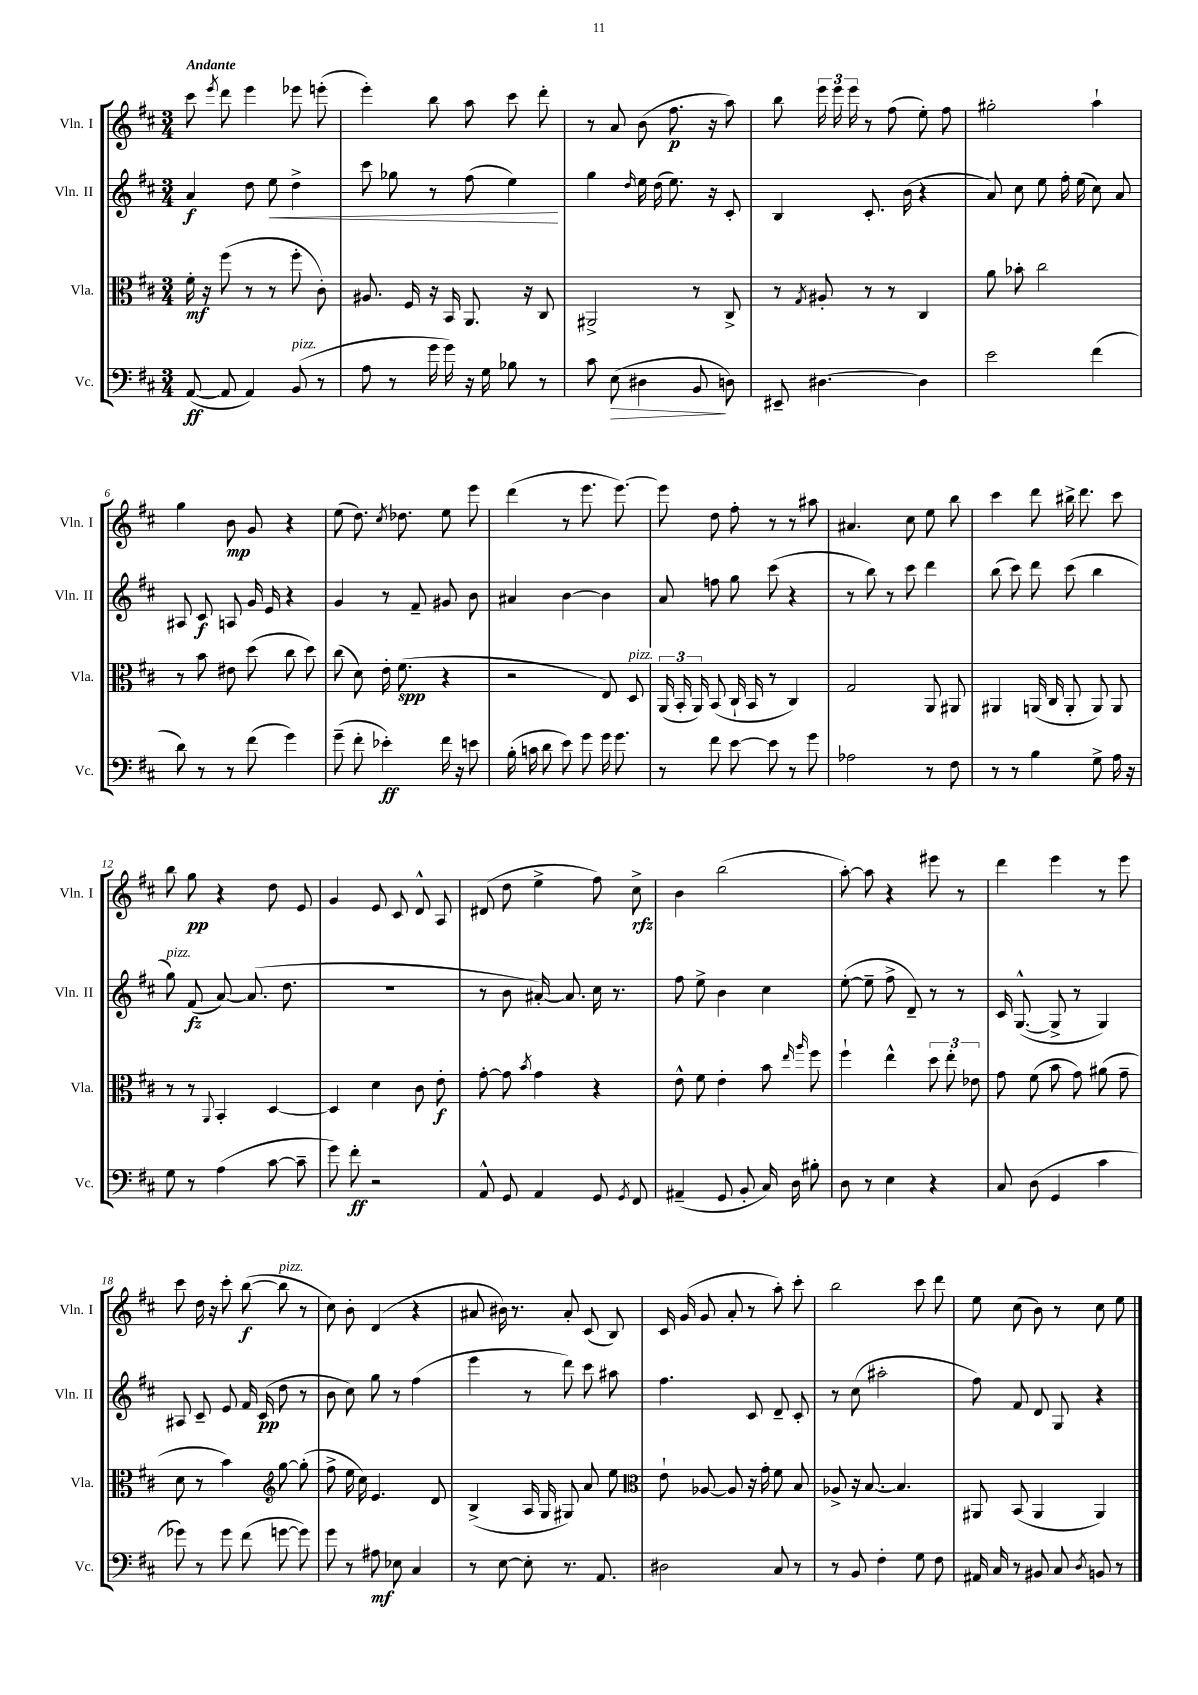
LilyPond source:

<<
\new StaffGroup <<
\new Staff = "s0" \with { instrumentName = "Vln. I" shortInstrumentName = "Vln. I" } {
    \clef treble \key d \major \numericTimeSignature \time 3/4 \tempo "Andante"
    \autoBeamOff cis'''8 \acciaccatura { e'''8 } d'''8 e'''4 ees'''8 e'''8-.( |
    e'''4-.) b''8 a''8 cis'''8 d'''8-. |
    r8 a'8 b'8( fis''8.\p r16 a''8) |
    b''8 \tuplet 3/2 { e'''16 e'''16 e'''16 } r8 fis''8( e''8-.) fis''8 |
    gis''2-. a''4-! |
    g''4 b'8\mp g'8 r4 |
    e''8( d''8.) \acciaccatura { cis''8 } des''8. e''8 e'''8 |
    d'''4( r8 e'''8. e'''8.~) |
    e'''8 d''8 fis''8-. r8 r8 ais''8 |
    ais'4. cis''8 e''8 b''8 |
    cis'''4 d'''8 bis''16-> d'''8. cis'''8 |
    b''8 g''8\pp r4 d''8 e'8 |
    g'4 e'8 cis'8 d'8-^ a8 |
    dis'8( d''8 e''4-> fis''8) cis''8->\rfz |
    b'4 b''2( |
    a''8~-.) a''8 r4 eis'''8 r8 |
    d'''4 e'''4 r8 e'''8 |
    cis'''8 d''16 r16 cis'''8-. b''8~\f( b''8^\markup { \italic "pizz." } r8 |
    cis''8) b'8-. d'4( r4 |
    ais'8 bis'16) r8. ais'8-. cis'8( b8) |
    cis'16 g'16( g'8 a'8-. r8 a''8-.) cis'''8-. |
    b''2 cis'''8 d'''8 |
    e''8 cis''8( b'8) r8 cis''8 e''8 \bar "|." |
}
\new Staff = "s1" \with { instrumentName = "Vln. II" shortInstrumentName = "Vln. II" } {
    \clef treble \key d \major \numericTimeSignature \time 3/4
    \autoBeamOff a'4\f d''8 e''8\< d''4-> |
    cis'''8 ges''8 r8 fis''8( e''4\!) |
    g''4 \grace { d''16 } e''16 d''16( e''8.) r16 cis'8-. |
    b4 cis'8.-. b'16( r4 |
    a'8) cis''8 e''8 fis''16-. e''16( cis''8) a'8 |
    ais8 cis'8\f a8 g'16 e'16 r4 |
    g'4 r8 fis'8-- gis'8 b'8 |
    ais'4 b'4~ b'4 |
    a'8 f''8 g''8 cis'''8( r4 |
    r8 b''8) r8 cis'''8 d'''4 |
    b''8( cis'''8) d'''8 cis'''8( b''4 |
    g''8^\markup { \italic "pizz." }) fis'8\fz( a'8~) a'8.( d''8. |
    R2. |
    r8 b'8 ais'16~-.) ais'8. cis''16 r8. |
    fis''8 e''8-> b'4 cis''4 |
    e''8~-.( e''8-- fis''8-> d'8--) r8 r8 |
    cis'16 g8.~-^( g8-> r8 g4) |
    ais8 cis'8-- e'8 fis'16 cis'16\pp( d''8 r8 |
    b'8 cis''8) g''8 r8 fis''4( |
    e'''4 r8 d'''8) cis'''8 ais''8 |
    fis''4. cis'8 d'8-- cis'8-. |
    r8 cis''8( ais''2-. |
    fis''8) fis'8 d'8 g8 r4 \bar "|." |
}
\new Staff = "s2" \with { instrumentName = "Vla." shortInstrumentName = "Vla." } {
    \clef alto \key d \major \numericTimeSignature \time 3/4
    \autoBeamOff fis'16-.\mf r16 fis''8( r8 r8 fis''8-. cis'8-.) |
    ais8. fis16 r16 b,16 a,8. r16 cis8 |
    ais,2-> r8 cis8-> |
    r8 \acciaccatura { g8 } ais8-. r8 r8 cis4 |
    a'8 bes'8-. cis''2 |
    r8 b'8 eis'8 d''8( cis''8 d''8) |
    cis''8( d'8) e'16-. fis'8.\spp( r4 |
    r2 e8) d8^\markup { \italic "pizz." } |
    \tuplet 3/2 { a,16( b,16-. a,16) } b,8( cis16-! b,16 r8 cis4) |
    g2 a,8 ais,8 |
    ais,4 a,16( cis16 a,8-. a,8) a,8 |
    r8 r8 \appoggiatura { a,8 } b,4-. d4~ |
    d4 d'4 cis'8 e'8-.\f |
    g'8~-. g'8 \acciaccatura { b'8 } g'4 r4 |
    e'8-^ fis'8 e'4-. b'8 \grace { e''16 a''16 } fis''8 |
    fis''4-! e''4-^ \tuplet 3/2 { d''8 e''8-. ees'8 } |
    g'8 fis'8( b'8 g'8) ais'8( g'8-- |
    d'8 r8 b'4) \clef treble g''8~ g''8-.( |
    fis''8-> e''16 cis''16) e'4. d'8 |
    b4->( a16 g16 gis8) a'8 e''8 |
    \clef alto e'8-! aes8~ aes8 r16 g'16-. fis'8 b8 |
    aes8-> r16 b8.~ b4. |
    ais,8 b,8( ais,4 ais,4) \bar "|." |
}
\new Staff = "s3" \with { instrumentName = "Vc." shortInstrumentName = "Vc." } {
    \clef bass \key d \major \numericTimeSignature \time 3/4
    \autoBeamOff a,8~\ff( a,8 a,4) b,8^\markup { \italic "pizz." }( r8 |
    a8 r8 g'16 g'16) r16 g16 bes8 r8 |
    cis'8 e8\>( dis4 b,8\! d8) |
    eis,8-- dis4.~ dis4 |
    e'2 fis'4( |
    d'8) r8 r8 fis'8( g'4) |
    g'8--( fis'8-. ees'4-.\ff) fis'16 r16 e'8 |
    b16-.( c'16 d'8 e'8) g'8 g'16 g'8. |
    r8 fis'8 e'8~ e'8 r8 g'8 |
    aes2 r8 fis8 |
    r8 r8 b4 g8-> a16 r16 |
    g8 r8 a4( cis'8~ cis'8-- |
    g'8) fis'8-.\ff r2 |
    a,8-^ g,8 a,4 g,8 \acciaccatura { g,8 } fis,8 |
    ais,4--( g,8 b,8-. cis16) d16 bis8-. |
    d8 r8 e4 r4 |
    cis8 d8( g,4 cis'4 |
    ges'8) r8 ges'8 fis'8( g'8~ g'8) |
    g'8 r8 ais8\mf ees8 cis4 |
    r8 e8~ e8-. r8. a,8. |
    dis2 cis8 r8 |
    r8 b,8 fis4-. g8 fis8 |
    ais,16 cis16 r8 bis,8 cis8 \acciaccatura { d8 } b,8 r8 \bar "|." |
}
>>
>>
